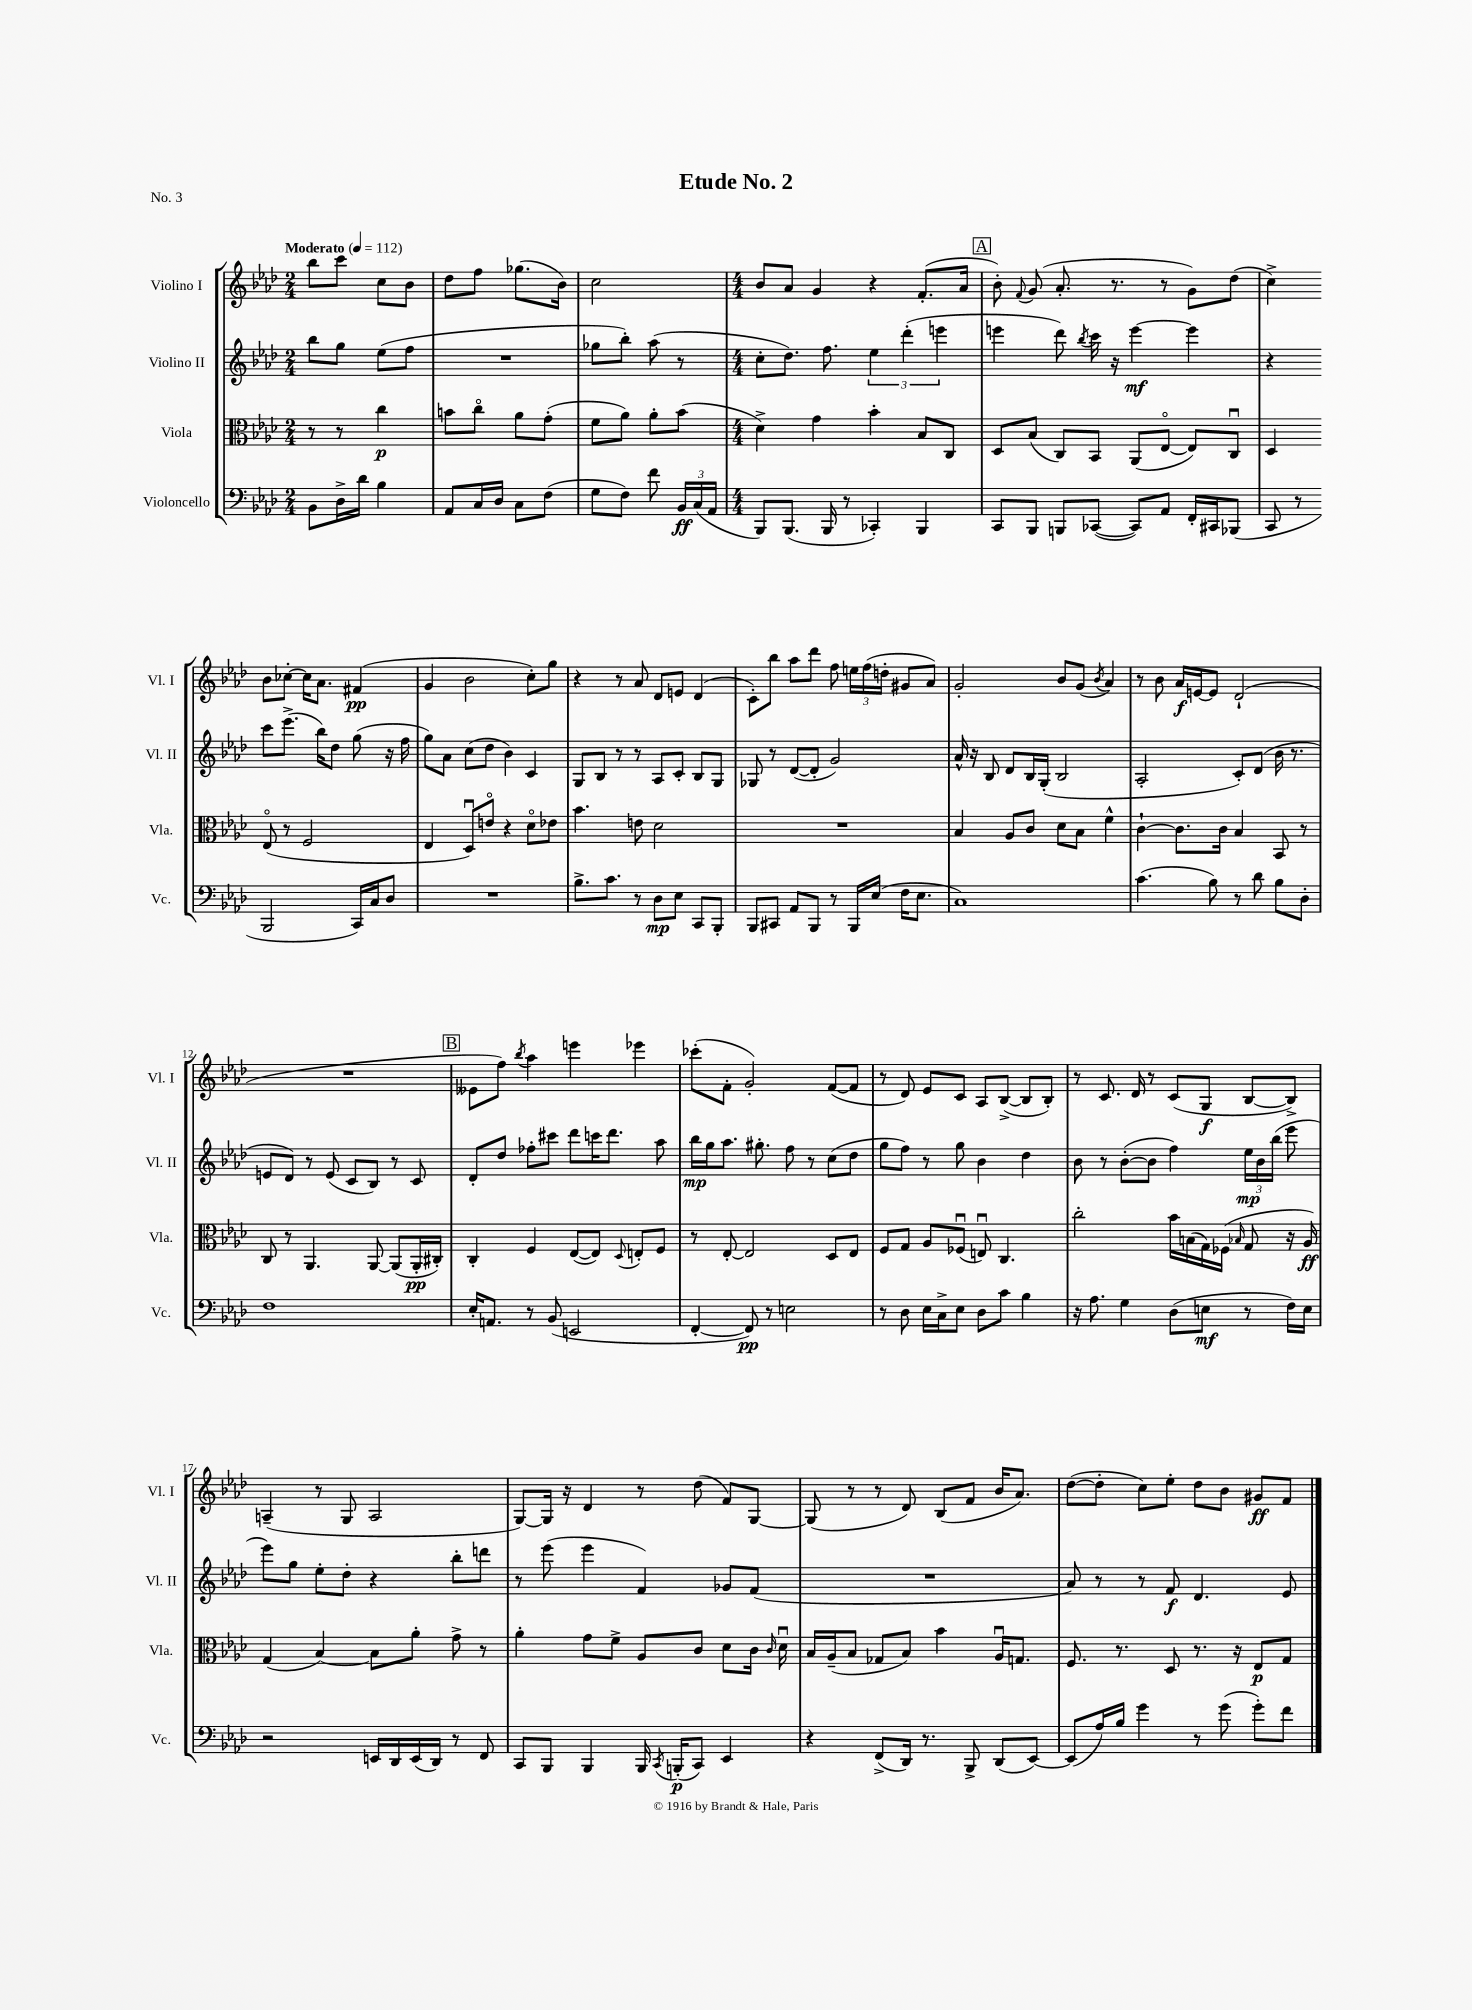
\header { title = "Etude No. 2" piece = "No. 3" }
<<
\new StaffGroup <<
\new Staff = "s0" \with { instrumentName = "Violino I" shortInstrumentName = "Vl. I" } {
    \clef treble \key aes \major \numericTimeSignature \time 2/4 \tempo "Moderato" 4 = 112
    \autoBeamOff bes''8[ c'''8] c''8[ bes'8] |
    des''8[ f''8] ges''8.[( bes'16]) |
    c''2 |
    \numericTimeSignature \time 4/4 bes'8[ aes'8] g'4 r4 f'8.[-.( aes'16] |
    \mark \markup { \box "A" } bes'8-.) \appoggiatura { f'8 } g'8( aes'8.-. r8. r8 g'8[) des''8]( |
    c''4->) bes'8[ ces''8]~-. ces''16[ aes'8.] fis'4\pp( |
    g'4 bes'2 c''8[-.) g''8] |
    r4 r8 aes'8 des'8[ e'8] des'4( |
    c'8[-.) bes''8] aes''8[ des'''8] f''8 \tuplet 3/2 { e''16[ f''16( d''16]-. } gis'8[ aes'8]) |
    g'2-. bes'8[ g'8]( \acciaccatura { bes'8 } aes'4) |
    r8 bes'8 aes'16[\f e'16~ e'8] des'2-!( |
    R1 |
    \mark \markup { \box "B" } eeses'8[ f''8]) \acciaccatura { bes''8 } aes''4 e'''4 ees'''4 |
    ces'''8[-.( f'8]-. g'2-.) f'8[~( f'8] |
    r8 des'8) ees'8[ c'8] aes8[ bes8]~->( bes8[ bes8]-.) |
    r8 c'8. des'16 r8 c'8[( g8]\f bes8[~ bes8]->) |
    a4--( r8 g8 a2 |
    g8[~) g16] r16 des'4 r8 des''8( f'8[) g8]~ |
    g8( r8 r8 des'8) bes8[( f'8] bes'16[ aes'8.]) |
    des''8[~( des''8]-. c''8[) ees''8]-. des''8[ bes'8] gis'8[\ff f'8] \bar "|." |
}
\new Staff = "s1" \with { instrumentName = "Violino II" shortInstrumentName = "Vl. II" } {
    \clef treble \key aes \major \numericTimeSignature \time 2/4
    \autoBeamOff bes''8[ g''8] ees''8[( f''8] |
    R2 |
    ges''8[ bes''8]-.) aes''8( r8 |
    \numericTimeSignature \time 4/4 c''8[-. des''8.]) f''8. \tuplet 3/2 { ees''4 des'''4-.( e'''4 } |
    \mark \markup { \box "A" } e'''4 des'''8) \acciaccatura { bes''8 } c'''16 r16 e'''4~\mf e'''4 |
    r4 c'''8[ ees'''8.]->( bes''16[) des''8] g''8( r16 f''16 |
    g''8[) aes'8] c''8[( des''8] bes'4) c'4 |
    g8[ bes8] r8 r8 aes8[ c'8]-. bes8[ g8] |
    ges8 r8 des'8[~( des'8]-. g'2) |
    aes'16-^ r16 bes8 des'8[ bes16 g16]-.( bes2 |
    aes2-. c'8[-.) des'8]( bes'16 r8. |
    e'8[ des'8]) r8 e'8( c'8[ bes8]) r8 c'8 |
    \mark \markup { \box "B" } des'8[-. des''8] fes''8[-. cis'''8] des'''8[ c'''16 des'''8.] aes''8 |
    bes''16[\mp g''16 aes''8.] gis''8.-. f''8 r8 c''8[( des''8] |
    g''8[ f''8]) r8 g''8 bes'4 des''4 |
    bes'8 r8 bes'8[~-.( bes'8] f''4) \tuplet 3/2 { ees''16[\mp bes'16 bes''16]( } ees'''8 |
    ees'''8[) g''8] ees''8[-. des''8]-. r4 bes''8[-. d'''8] |
    r8 ees'''8( ees'''4 f'4) ges'8[ f'8]( |
    R1 |
    aes'8) r8 r8 f'8\f des'4. ees'8 \bar "|." |
}
\new Staff = "s2" \with { instrumentName = "Viola" shortInstrumentName = "Vla." } {
    \clef alto \key aes \major \numericTimeSignature \time 2/4
    \autoBeamOff r8 r8 c''4\p |
    b'8[ c''8]\flageolet aes'8[ g'8]-.( |
    f'8[ aes'8]) aes'8[-. bes'8]( |
    \numericTimeSignature \time 4/4 des'4->) g'4 bes'4-. bes8[ c8] |
    \mark \markup { \box "A" } des8[ bes8]( c8[) bes,8] aes,8[( ees8]~\flageolet ees8[) c8]\downbow |
    des4 ees8\flageolet( r8 f2 |
    ees4 des8[\downbow) e'8]\flageolet r4 des'8[\flageolet ees'8] |
    bes'4. e'8 des'2 |
    R1 |
    bes4 aes8[ c'8] des'8[ bes8] f'4-^ |
    c'4~-! c'8.[ c'16] bes4 bes,8 r8 |
    c8 r8 aes,4. aes,8~ aes,8[( aes,16-.\pp cis16]-.) |
    \mark \markup { \box "B" } c4-. f4 ees8[~( ees8]) \appoggiatura { des8 } e8[-. f8] |
    r8 ees8~-. ees2 des8[ ees8] |
    f8[ g8] aes8[ fes8]\downbow( e8\downbow) c4. |
    c''2-. bes'16[ b16( g16) fes16]( \grace { bes16 } g8 r16 aes16\ff) |
    g4( bes4~) bes8[ aes'8]-. g'8-> r8 |
    aes'4-. g'8[ f'8]-> aes8[ c'8] des'8[ c'16] \grace { c'16 } des'16\downbow |
    bes16[ aes16--( bes8] ges8[ bes8]) bes'4 aes16[\downbow g8.] |
    f8. r8. des8 r8. r16 ees8[\p g8] \bar "|." |
}
\new Staff = "s3" \with { instrumentName = "Violoncello" shortInstrumentName = "Vc." } {
    \clef bass \key aes \major \numericTimeSignature \time 2/4
    \autoBeamOff bes,8[ des16-> des'16] bes4 |
    aes,8[ c16 des16] c8[ f8]( |
    g8[ f8]) f'8 \tuplet 3/2 { bes,16[\ff c16( aes,16] } |
    \numericTimeSignature \time 4/4 bes,,8[) bes,,8.]( bes,,16 r8 ces,4-.) bes,,4 |
    \mark \markup { \box "A" } c,8[ bes,,8] b,,8[ ces,8]~( ces,8[) aes,8] f,16[-. cis,16 bes,,8]( |
    c,8 r8 bes,,2 c,16[) c16 des8] |
    R1 |
    bes8.[-> c'8.] r8 des8[\mp ees8] c,8[ bes,,8]-. |
    bes,,8[ cis,8] aes,8[ bes,,8] r8 bes,,16[ ees16]( f16[ ees8.] |
    c1) |
    c'4.( bes8) r8 des'8 bes8[ des8]-. |
    f1 |
    \mark \markup { \box "B" } ees16[-. a,8.] r8 bes,8( e,2 |
    f,4~-. f,8\pp) r8 e2 |
    r8 des8 ees16[ c16-> ees8] des8[ c'8] bes4 |
    r16 aes8. g4 des8[( e8]\mf r8 f16[) e16] |
    r2 e,16[ des,16 e,16( des,16]) r8 f,8 |
    c,8[ bes,,8] bes,,4 bes,,16 \acciaccatura { c,8 } b,,16[-.\p( c,8]) ees,4 |
    r4 f,8[->( des,16]) r8. bes,,8-> des,8[( ees,8]~) |
    ees,8[( aes16) bes16] g'4 r8 g'8( g'8[-.) f'8] \bar "|." |
}
>>
>>
